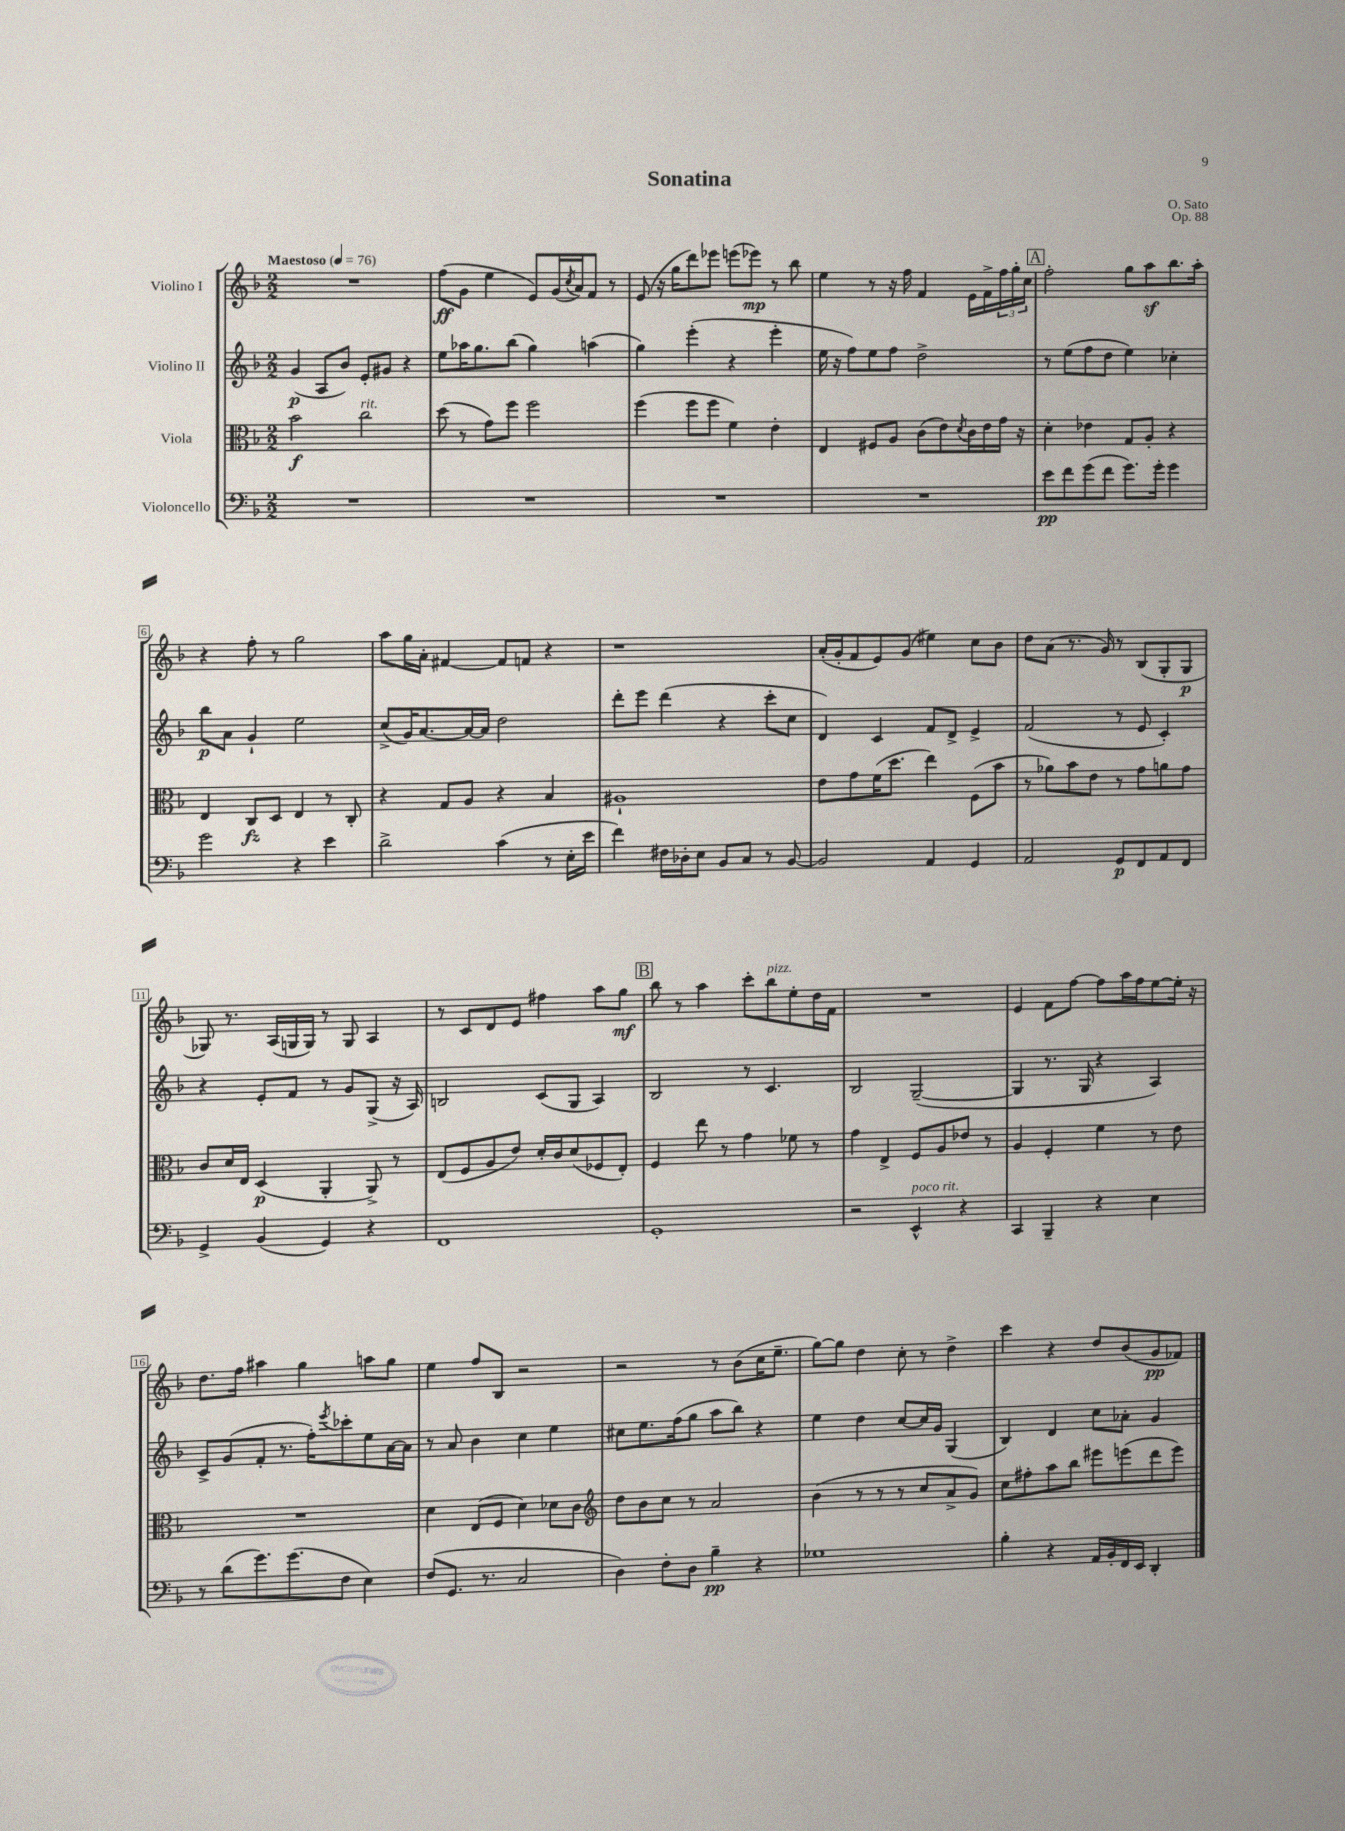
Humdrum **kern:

**kern	**dynam	**kern	**dynam	**kern	**dynam	**kern	**dynam
*part4	*part4	*part3	*part3	*part2	*part2	*part1	*part1
*staff4	*staff4	*staff3	*staff3	*staff2	*staff2	*staff1	*staff1
*I"Violoncello	*	*I"Viola	*	*I"Violino II	*	*I"Violino I	*
*clefF4	*	*clefC3	*	*clefG2	*	*clefG2	*
*k[b-]	*	*k[b-]	*	*k[b-]	*	*k[b-]	*
*M2/2	*	*M2/2	*	*M2/2	*	*M2/2	*
*MM76	*	*MM76	*	*MM76	*	*MM76	*
=1	=1	=1	=1	=1	=1	=1	=1
!	!	!	!	!	!	!LO:TX:a:B:t=Maestoso	!
1r	.	2b-\	f	(4g/	p	1r	.
.	.	.	.	8A/L	.	.	.
.	.	.	.	8b-/J)	.	.	.
!	!	!LO:TX:a:i:t=rit.	!	!	!	!	!
.	.	2cc\	.	8e'/L	.	.	.
.	.	.	.	8g#X/J	.	.	.
.	.	.	.	4r	.	.	.
=2	=2	=2	=2	=2	=2	=2	=2
1r	.	(8dd\	.	8ee\L	.	(8ff\L	ff
.	.	8r	.	16aa-X\K	.	8g\J	.
.	.	.	.	8.gg\	.	.	.
.	.	8g\L)	.	.	.	4ee\	.
.	.	8ff\J	.	(8bb-\J	.	.	.
.	.	2ff\	.	4gg\)	.	8e/L)	.
.	.	.	.	.	.	(16g/L	.
.	.	.	.	.	.	8qcc/	.
.	.	.	.	.	.	16a/J)	.
.	.	.	.	(4aan\	.	8f/J	.
.	.	.	.	.	.	8r	.
=3	=3	=3	=3	=3	=3	=3	=3
1r	.	(4ff\	.	4gg\)	.	(8e/	.
.	.	.	.	.	.	16r	.
.	.	.	.	.	.	16gg\KL	.
.	.	8ff\L	.	(4eee'\	.	8ddd\)	.
.	.	8ff\J	.	.	.	8eee-X\J	.
.	.	4f\)	.	4r	.	(8eeen\L	.
.	.	.	.	.	.	8eee-X\J)	mp
.	.	4e'\	.	4eee'\	.	8r	.
.	.	.	.	.	.	8bb-\	.
=4	=4	=4	=4	=4	=4	=4	=4
1r	.	4E/	.	16ee\	.	4ee\	.
.	.	.	.	16r	.	.	.
.	.	.	.	8ff\L)	.	.	.
.	.	8F#X/L	.	8ee\	.	8r	.
.	.	8A/J	.	8ff\J	.	16r	.
.	.	.	.	.	.	16ff\	.
.	.	(8c\L	.	2dd^\	.	4f/	.
.	.	8e\)	.	.	.	.	.
.	.	8qd/	.	.	.	.	.
.	.	16c\L	.	.	.	16e\LL	.
.	.	16e\	.	.	.	16f^\	.
.	.	16g\JJ	.	.	.	24ff\	.
.	.	.	.	.	.	24gg'\	.
.	.	16r	.	.	.	.	.
.	.	.	.	.	.	24cc\JJ	.
!!LO:REH:place=s1:t=A
=5	=5	=5	=5	=5	=5	=5	=5
8e\L	pp	4d'\	.	8r	.	2ff'\	.
8f\	.	.	.	(8ee\L	.	.	.
(8g\	.	4e-X\	.	8ff\	.	.	.
8f\J	.	.	.	8dd\J	.	.	.
8.g\L)	.	8G/L	.	4ee\)	.	8gg\L	.
.	.	8A'/J	.	.	.	8aaz\	.
16g'\Jk	.	.	.	.	.	.	.
4g\	.	4r	.	4cc-X'\	.	8.bb-\	.
.	.	.	.	.	.	16aa'\Jk	.
!!LO:LB:g=z
=6	=6	=6	=6	=6	=6	=6	=6
2g\	.	4E/	.	8bb-\L	p	4r	.
.	.	.	.	8a\J	.	.	.
.	.	8C/L	fz	4g`/	.	8ff'\	.
.	.	8D/J	.	.	.	8r	.
4r	.	4E/	.	2ee\	.	2gg\	.
4e\	.	8r	.	.	.	.	.
.	.	8C'/	.	.	.	.	.
=7	=7	=7	=7	=7	=7	=7	=7
2d^\	.	4r	.	(8cc^/L	.	8aa\L	.
.	.	.	.	16g/K)	.	16gg\L	.
.	.	.	.	[8.a/	.	16a'\JJ	.
.	.	8G/L	.	.	.	[4f#X/	.
.	.	8A/J	.	16a/L_	.	.	.
.	.	.	.	16a/JJ]	.	.	.
(4c\	.	4r	.	2dd\	.	8f#/L]	.
.	.	.	.	.	.	8fn/J	.
8r	.	4B-/	.	.	.	4r	.
16E'\LL	.	.	.	.	.	.	.
16e\JJ	.	.	.	.	.	.	.
=8	=8	=8	=8	=8	=8	=8	=8
4f\)	.	1A#X`	.	8ddd'\L	.	1r	.
.	.	.	.	8eee\J	.	.	.
16F#X\LL	.	.	.	(4ddd\	.	.	.
16D-X'\J	.	.	.	.	.	.	.
8E\J	.	.	.	.	.	.	.
8BB-/L	.	.	.	4r	.	.	.
8C/J	.	.	.	.	.	.	.
8r	.	.	.	8ccc'\L	.	.	.
[8BB-/	.	.	.	8cc\J	.	.	.
=9	=9	=9	=9	=9	=9	=9	=9
2BB-/]	.	8e\L	.	4d/)	.	(16a'/LL	.
.	.	.	.	.	.	16g'/J	.
.	.	8g\	.	.	.	8f/	.
.	.	(16f\K	.	4c/	.	8e/)	.
.	.	8.dd\J	.	.	.	.	.
.	.	.	.	.	.	(8g/J	.
4AA/	.	4ee\)	.	8f/L	.	4ee#X\)	.
.	.	.	.	8d^/J	.	.	.
4GG/	.	(8F\L	.	4e^/	.	8cc\L	.
.	.	8b-\J	.	.	.	8b-\J	.
=10	=10	=10	=10	=10	=10	=10	=10
2AA/	.	8r	.	(2f/	.	8dd\L	.
.	.	8a-X\L)	.	.	.	(8a\J	.
.	.	8b-\	.	.	.	8.r	.
.	.	8e\J	.	.	.	.	.
.	.	.	.	.	.	16g/)	.
8GG/L	p	8r	.	8r	.	8r	.
8FF/	.	8g\L	.	8e/	.	(8B-/L	.
8AA/	.	8an\	.	4c'/)	.	8G'/	.
8FF/J	.	8g\J	.	.	.	8G/J	p
!!LO:LB:g=z
=11	=11	=11	=11	=11	=11	=11	=11
4GG^/	.	8c/L	.	4r	.	8G-X/)	.
.	.	16d/L	.	.	.	8.r	.
.	.	16E/JJ	.	.	.	.	.
(4BB-/	.	(4D/	p	8e'/L	.	.	.
.	.	.	.	.	.	(16A/LL	.
.	.	.	.	8f/J	.	16Gn/	.
.	.	.	.	.	.	16G/JJ)	.
4GG/)	.	4AA'/	.	8r	.	8r	.
.	.	.	.	8g/L	.	8G/	.
4r	.	8AA^/)	.	(8G^/J	.	4A/	.
.	.	8r	.	16r	.	.	.
.	.	.	.	16A/)	.	.	.
=12	=12	=12	=12	=12	=12	=12	=12
1FF	.	(8E/L	.	2Bn/	.	8r	.
.	.	8F/	.	.	.	8c/L	.
.	.	8A/	.	.	.	8d/	.
.	.	8e/J)	.	.	.	8e/J	.
.	.	16d'/LL	.	(8c/L	.	4ff#X\	.
.	.	16c/J	.	.	.	.	.
.	.	(8d/	.	8G/J	.	.	.
.	.	8F-X/	.	4A/)	.	8aa\L	.
.	.	8E'/J)	.	.	.	8gg\J	mf
!!LO:REH:place=s1:t=B
=13	=13	=13	=13	=13	=13	=13	=13
1GG'	.	4F/	.	2B-/	.	8bb-\	.
.	.	.	.	.	.	8r	.
.	.	8ee\	.	.	.	4aa\	.
.	.	8r	.	.	.	.	.
.	.	4g\	.	8r	.	8ccc'\L	.
!	!	!	!	!	!	!LO:TX:a:i:t=pizz.	!
.	.	.	.	4.c/	.	8bb-\	.
.	.	8f-X\	.	.	.	8ee'\	.
.	.	8r	.	.	.	16dd\L	.
.	.	.	.	.	.	16f\JJ	.
=14	=14	=14	=14	=14	=14	=14	=14
2r	.	4g\	.	2B-/	.	1r	.
.	.	4E^/	.	.	.	.	.
!LO:TX:a:i:t=poco rit.	!	!	!	!	!	!	!
4EE^^/	.	8F/L	.	([2G~/	.	.	.
.	.	8A/	.	.	.	.	.
4r	.	8e-X/J	.	.	.	.	.
.	.	8r	.	.	.	.	.
=15	=15	=15	=15	=15	=15	=15	=15
4CC/	.	4A/	.	4G/]	.	4e/	.
4BBB-~/	.	4F'/	.	8.r	.	8f\L	.
.	.	.	.	.	.	[8ff\J	.
.	.	.	.	16G/	.	.	.
4r	.	4f\	.	4r	.	8ff\L]	.
.	.	.	.	.	.	16aa\L	.
.	.	.	.	.	.	16ff\J	.
4E\	.	8r	.	4A/)	.	[8ee\	.
.	.	8e\	.	.	.	16ee'\Jk]	.
.	.	.	.	.	.	16r	.
!!LO:LB:g=z
=16	=16	=16	=16	=16	=16	=16	=16
8r	.	1r	.	8c^/L	.	8.dd\L	.
(8d\L	.	.	.	(8g/	.	.	.
.	.	.	.	.	.	16ff\Jk	.
8.g\)	.	.	.	8f'/J	.	4aa#X\	.
.	.	.	.	8.r	.	.	.
(8.g\	.	.	.	.	.	.	.
.	.	.	.	.	.	4gg\	.
.	.	.	.	16ff'\KL)	.	.	.
.	.	.	.	8qeee/	.	.	.
8F\J	.	.	.	8ccc-X'\	.	.	.
4E\)	.	.	.	8ee\	.	8aan\L	.
.	.	.	.	[16a\L	.	8gg\J	.
.	.	.	.	16a\JJ]	.	.	.
=17	=17	=17	=17	=17	=17	=17	=17
(8F/L	.	4d\	.	8r	.	4ee\	.
8.GG/J	.	.	.	8a/	.	.	.
.	.	(8E/L	.	4b-\	.	8ff/L	.
8.r	.	.	.	.	.	.	.
.	.	8F/J	.	.	.	8B-/J	.
2C/	.	4d\)	.	4cc\	.	2r	.
.	.	8d-X\L	.	4ee\	.	.	.
.	.	8c\J	.	.	.	.	.
=18	=18	=18	=18	=18	=18	=18	=18
*	*	*clefG2	*	*	*	*	*
4D\)	.	8dd\L	.	8cc#X\L	.	2r	.
.	.	8b-\	.	8.ee\	.	.	.
8F'\L	.	8cc\J	.	.	.	.	.
.	.	.	.	(16ff\k	.	.	.
8D\J	.	8r	.	8gg\J	.	.	.
4B-~\	pp	2a/	.	8aa\L	.	8r	.
.	.	.	.	8bb-\J)	.	(8b-\L	.
4r	.	.	.	4r	.	16cc\K	.
.	.	.	.	.	.	8.ee~\J	.
=19	=19	=19	=19	=19	=19	=19	=19
1G-X	.	(4b-\	.	4ee\	.	[8gg\L)	.
.	.	.	.	.	.	8gg\J]	.
.	.	8r	.	4dd\	.	4dd\	.
.	.	8r	.	.	.	.	.
.	.	8r	.	[8cc/L	.	8cc'\	.
.	.	8cc/L	.	16cc/L]	.	8r	.
.	.	.	.	16g/JJ	.	.	.
.	.	8a^/	.	(4G/	.	4dd^\	.
.	.	8g/J)	.	.	.	.	.
=20	=20	=20	=20	=20	=20	=20	=20
4B-'\	.	8cc\L	.	4B-/)	.	4ccc\	.
.	.	8ff#X'\	.	.	.	.	.
4r	.	8aa\	.	4d/	.	4r	.
.	.	8bb-\J	.	.	.	.	.
16AA/LL	.	8eee#X\L	.	8cc\L	.	8dd/L	.
16BB-'/	.	.	.	.	.	.	.
16FF/	.	(8eeen\	.	8a-X'\J	.	(8b-/	.
16EE/JJ	.	.	.	.	.	.	.
4DD'/	.	8ddd\	.	4g/	.	8g/	pp
.	.	8eee\J)	.	.	.	8f-X/J)	.
==	==	==	==	==	==	==	==
*-	*-	*-	*-	*-	*-	*-	*-
